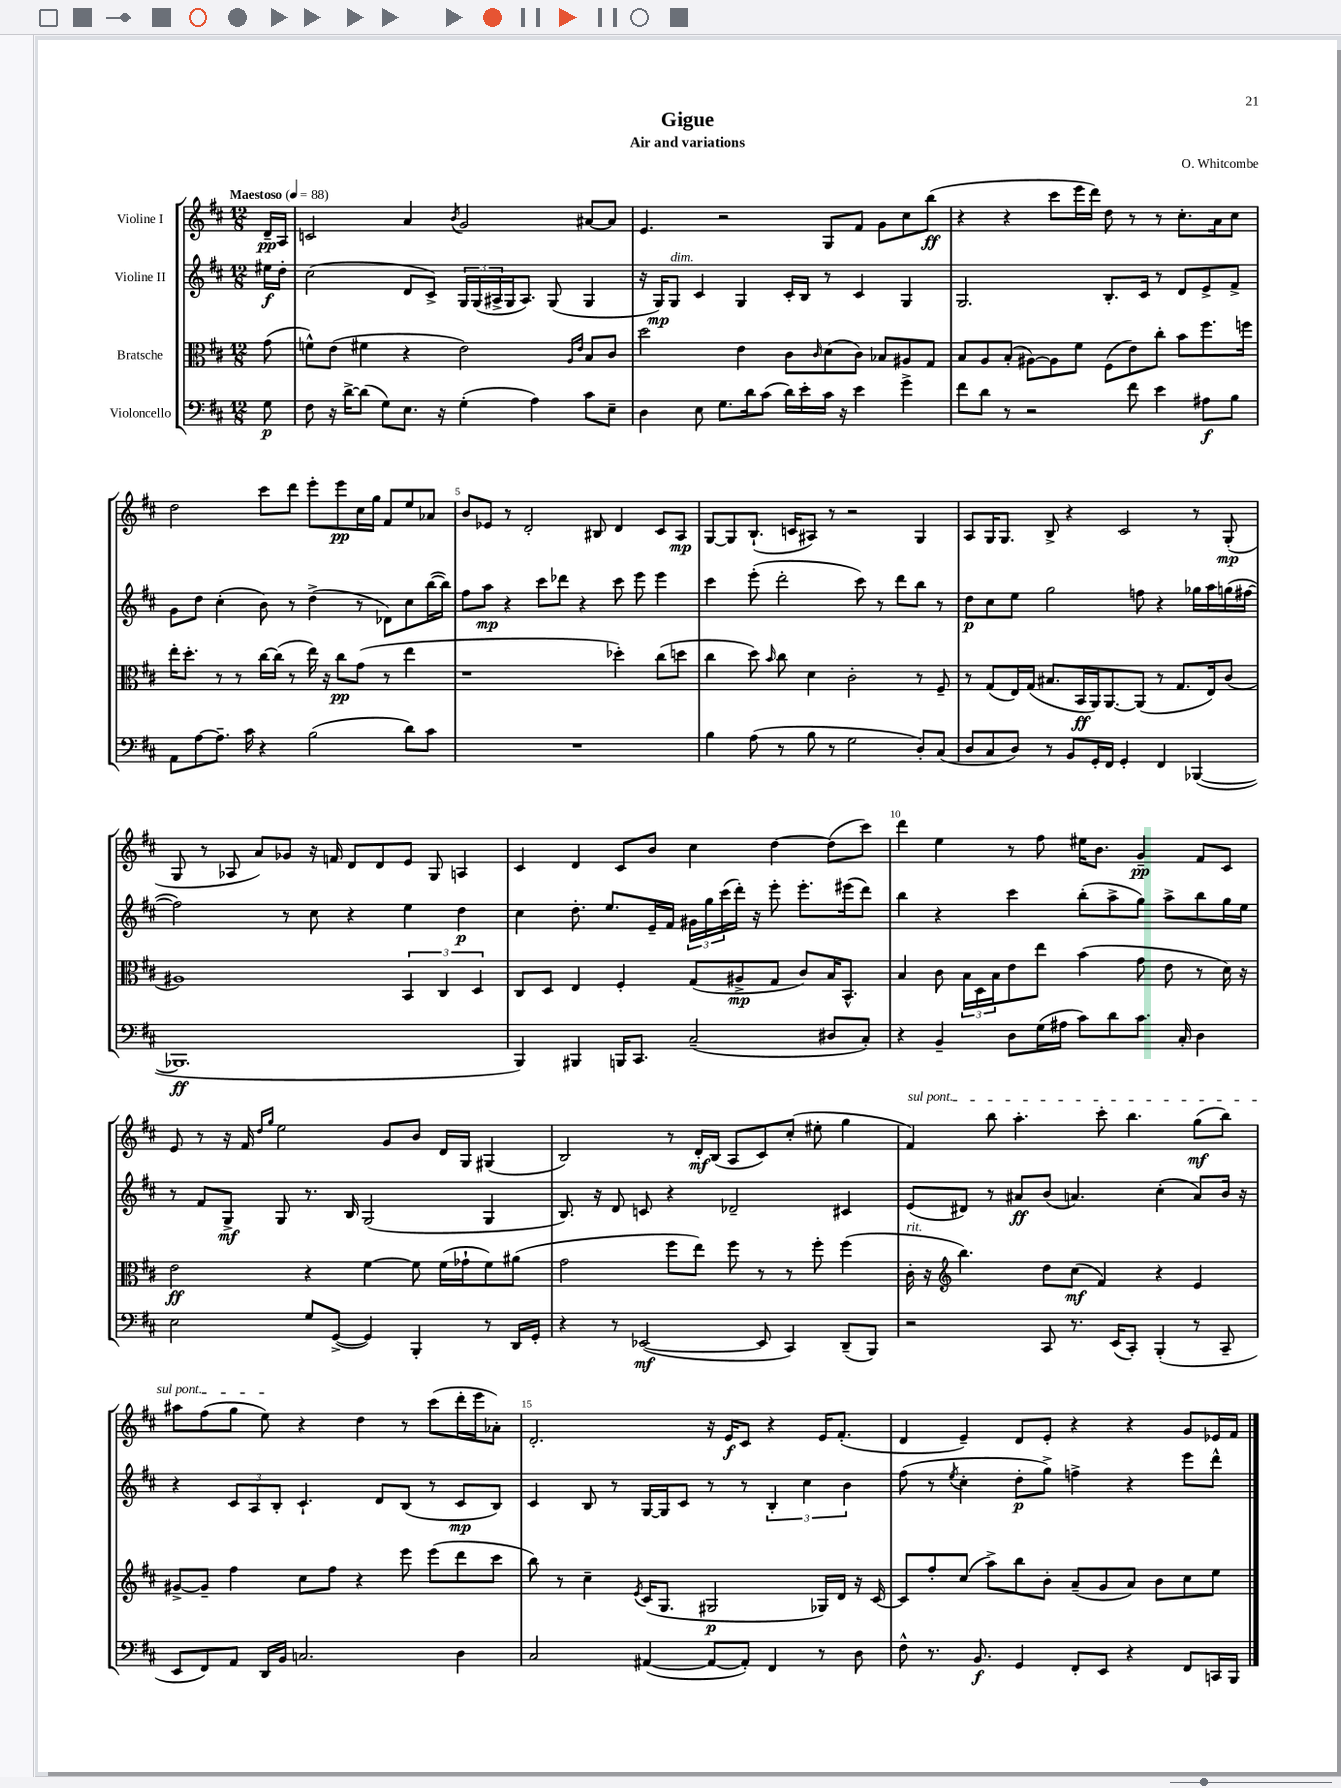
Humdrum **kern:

**kern	**kern	**kern	**kern
*staff4	*staff3	*staff2	*staff1
*clefF4	*clefC3	*clefG2	*clefG2
*k[f#c#]	*k[f#c#]	*k[f#c#]	*k[f#c#]
*M12/8	*M12/8	*M12/8	*M12/8
*MM88	*MM88	*MM88	*MM88
8G	(8g	16ee#	16d~
.	.	16dd'	16A
=	=	=	=
8F#	8f^^)	(2cc#	2c
16r	(8e	.	.
[16d^	.	.	.
(8d]	4f#	.	.
8G)	.	.	.
8.E	4r	8d	4a
.	.	8c#^)	.
16r	.	.	.
.	.	.	8qb
(4G'	2e)	24G	2g
.	.	(24G	.
.	.	24A#^	.
.	.	16G	.
.	.	8.A#)	.
4A)	.	.	.
.	.	(8G	.
.	16qqA	.	.
.	16qqe	.	.
8c#	8B	4G	[8a#
8E~	8c#	.	8a#]
=	=	=	=
4D	2dd	16r	4.e
.	.	16G)	.
.	.	8G	.
8E	.	4c#	.
8.G	.	.	2r
.	4e	4G	.
16d	.	.	.
(8c#	.	.	.
16d)	8c#	16c#'	.
16e'	.	16B	.
.	16qqc#	.	.
16c#	(8d	8r	8G
16r	.	.	.
4e	8c#)	4c#	8f#
.	8B-	.	8g
4g^	8A#	4G	8cc#
.	8G	.	(8bb
=	=	=	=
8f#	8B	2.G	4r
8d	8A	.	.
8r	(8B'	.	4r
2r	[8A#)	.	.
.	8A#]	.	8ccc#
.	8f#	.	16eee
.	.	.	16ddd)
.	(8F#	8.B'	8dd
8f#	8e)	.	8r
.	.	16c#	.
4e	8cc#'	8r	8r
.	8b	8d	8.cc#'
8A#	8.ff#	8e^	.
.	.	.	16a
8B	.	8f#^	8cc#
.	16ff	.	.
=	=	=	=
8AA	16ee'	8g	2dd
.	8.dd'	.	.
[8A	.	8dd	.
8.A~]	8r	(4cc#'	.
.	8r	.	.
16c#	.	.	.
4r	[16cc#	8b)	8ccc#
.	(16cc#]	.	.
.	8r	8r	8ddd
(2B	16ee)	(4dd^	8eee'
.	16r	.	.
.	8cc#	.	8eee
.	(8g	8r	16cc#
.	.	.	16gg
.	8r	8d-)	8f#
8d)	4ee	8cc#	8ee
8c#	.	([16bb	8a-
.	.	16bb])	.
=	=	=	=
1.r	1r	8ff#	8b
.	.	8aa	8e-
.	.	4r	8r
.	.	.	2d'
.	.	8ccc#	.
.	.	8ddd-	.
.	.	4r	.
.	.	.	8B#
.	4dd-')	8ccc#	4d
.	.	8eee	.
.	(8cc#	4eee	8c#
.	8dd	.	8A
=	=	=	=
4B	4cc#	4ccc#	[8G
.	.	.	8G]
(8A	8dd)	(8eee'	(8.B`
.	16qqb	.	.
8r	8cc#	2ddd'	.
.	.	.	16c
8B	4d	.	8A#)
8r	.	.	8r
2G	2c#'	.	2r
.	.	8ccc#)	.
.	.	8r	.
.	.	8ddd	.
8D')	8r	8bb	4G
(8C#	8F#~	8r	.
=	=	=	=
8D	8r	8dd	8A
8C#	(8G	8cc#	16G
.	.	.	8.G
8D)	16E)	8ee	.
.	(16G	.	.
8r	8.B#	2gg	8B^
8BB	.	.	4r
.	16BB	.	.
16GG'	16AA)	.	.
16FF#	[8.AA	.	.
4GG'	.	.	2c#
.	(8AA]	8ff	.
4FF#	8r	4r	.
.	8.G	.	.
([4BBB-	.	16gg-	8r
.	16E)	16aa	.
.	(8c#	(16gg	(8G'
.	.	[16ff#	.
=	=	=	=
1.BBB-]	1A#)	2ff#])	8G
.	.	.	8r
.	.	.	8A-
.	.	.	8a)
.	.	8r	8g-
.	.	8cc#	16r
.	.	.	16f
.	.	4r	8d
.	.	.	8d
.	6BB	4ee	8e
.	.	.	8G
.	6C#	.	.
.	.	4dd	4A
.	6D	.	.
=	=	=	=
4BBB)	8C#	4cc#	4c#
.	8D	.	.
4BBB#	4E	8.dd'	4d
.	.	8.ee	.
16BBB	4F#'	.	8c#
8.CC#	.	.	.
.	.	16e~	8b
.	.	16f#	.
(2C#~	(8G	24g#	4cc#
.	.	24gg	.
.	.	(24ccc#	.
.	8A#^	16ddd')	.
.	.	16r	.
.	8G	8eee'	[4dd
.	8c#)	8.eee'	.
8D#	16B	.	(8dd]
.	8.BB^^	(16eee#	.
8C#')	.	8ddd)	8ccc#)
=	=	=	=
4r	4B	4bb	4ddd
4BB~	8c#	4r	4ee
.	24B	.	.
.	24D	.	.
.	24B	.	.
8D	8e	4ccc#	8r
(16G	8ee	.	8ff#
16A#	.	.	.
8c#)	(4b	(8bb'	16ee#
.	.	.	8.b
8d	.	8aa^	.
8.c#	8g	8gg)	4g~
.	8e	8aa^	.
16C#'	.	.	.
4D	8r	8bb	8f#
.	16d)	16gg	8c#
.	16r	16ee	.
=	=	=	=
2E	2e	8r	8e
.	.	8f#	8r
.	.	8G^	16r
.	.	.	16f#
.	.	.	16qqdd
.	.	.	16qqgg
.	.	8G	2ee
8G	4r	8.r	.
([8GG^	.	.	.
.	.	16B	.
4GG])	[4f#	(2G	.
.	.	.	8g
4BBB'	8f#]	.	8b
.	(16f#	.	16d
.	16g-`	.	16G
8r	8f#)	4G	(4G#
16DD	(8a#	.	.
16GG'	.	.	.
=	=	=	=
4r	2g	8.B)	2B)
.	.	16r	.
8r	.	8d	.
([2EE-	.	8c	.
.	8ff#	4r	8r
.	8ee)	.	16d'
.	.	.	(16B
.	8ff#	2d-~	8A
8EE-]	8r	.	8c#)
4CC#)	8r	.	(8cc#'
.	8ff#'	.	8ee#'
(8DD~	(4ff#	4c#	4gg
8BBB)	.	.	.
=	=	=	=
2r	16c#'	(8e	4f#)
.	16r	.	.
*	*clefG2	*	*
.	4.bb)	8d#)	.
.	.	8r	8bb
.	.	8a#	4.aa'
8CC#	8dd	(8b	.
8.r	(8cc#	4.a)	.
.	4f#)	.	8ccc#'
(16EE	.	.	.
8CC#')	.	.	4.bb
(4BBB'	4r	(4cc#'	.
8r	4e	8a)	(8gg
8CC#~	.	16b	8bb)
.	.	16r	.
=	=	=	=
8EE	[8g#^	4r	8aa#
8FF#)	8g#~]	.	(8ff#
8AA	4ff#	12c#	8gg
.	.	12A	.
16DD	.	.	8ee)
.	.	12B'	.
16BB	.	.	.
2.C	8cc#	4.c#`	4r
.	8ff#	.	.
.	4r	.	4dd
.	.	8d	.
.	8eee	(8B	8r
.	(8eee	8r	(8ccc#
4D	8ddd	8c#	16ddd'
.	.	.	16eee
.	8ccc#	8B)	8a-')
=	=	=	=
2C#	8bb)	4c#	2.d'
.	8r	.	.
.	4cc#~	8B	.
.	.	8r	.
.	8qe	.	.
([4AA#	(16c#	[16G	.
.	8.G	16G]	.
.	.	8c#	.
8AA#_	2G#	8r	16r
.	.	.	16e
8AA#'])	.	8r	8c#
4FF#	.	6B'	4r
.	.	6cc#	.
8r	16G-)	.	16e
.	16d	.	(8.f#'
.	.	6b	.
8D	16r	.	.
.	[16c#	.	.
=	=	=	=
8F#^^	8c#]	(8ff#	4d
8.r	8ff#'	8r	.
.	.	8qee	.
.	(8cc#	4cc#'	4e~)
8.BB	.	.	.
.	8aa^)	.	.
4GG	8bb	8dd'	8d
.	8b'	8gg^)	8e'
8FF#'	(8a~	4ff^	4r
8EE	8g	.	.
4r	8a)	4r	4r
.	8b	.	.
8FF#	8cc#	8eee	8g
16CC	8ee	8ddd^^	16e-
16BBB	.	.	16f#
==	==	==	==
*-	*-	*-	*-
